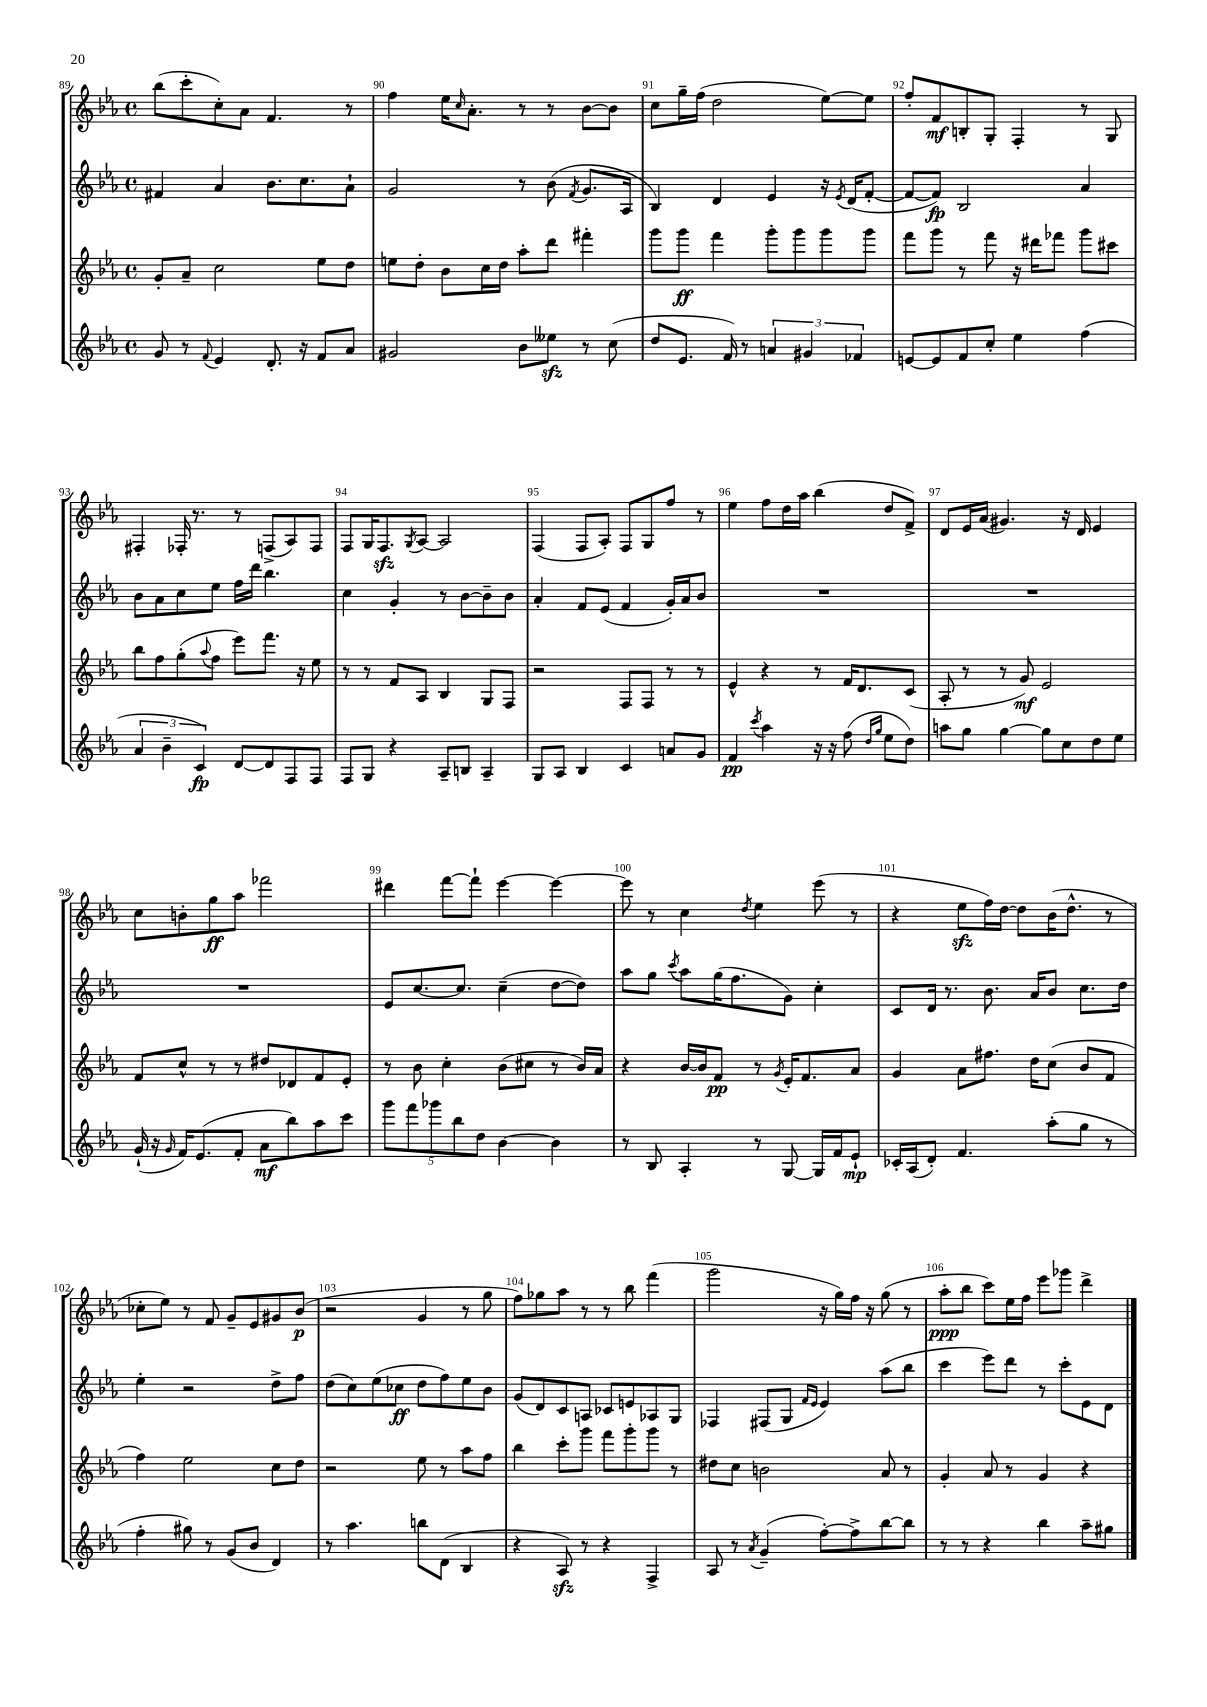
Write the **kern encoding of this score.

**kern	**dynam	**kern	**dynam	**kern	**dynam	**kern	**dynam
*part4	*part4	*part3	*part3	*part2	*part2	*part1	*part1
*staff4	*staff4	*staff3	*staff3	*staff2	*staff2	*staff1	*staff1
*clefG2	*	*clefG2	*	*clefG2	*	*clefG2	*
*k[b-e-a-]	*	*k[b-e-a-]	*	*k[b-e-a-]	*	*k[b-e-a-]	*
*M4/4	*	*M4/4	*	*M4/4	*	*M4/4	*
*met(c)	*	*met(c)	*	*met(c)	*	*met(c)	*
=89	=89	=89	=89	=89	=89	=89	=89
8g/	.	8g'/L	.	4f#X/	.	(8bb-\L	.
8r	.	8a-~/J	.	.	.	8ccc'\	.
8qqf/	.	.	.	.	.	.	.
4e-/	.	2cc\	.	4a-/	.	8cc'\)	.
.	.	.	.	.	.	8a-\J	.
8.d'/	.	.	.	8.b-\L	.	4.f/	.
16r	.	.	.	8.cc\	.	.	.
8f/L	.	8ee-\L	.	.	.	.	.
8a-/J	.	8dd\J	.	8a-`\J	.	8r	.
=90	=90	=90	=90	=90	=90	=90	=90
2g#X/	.	8een\L	.	2g/	.	4ff\	.
.	.	8dd'\J	.	.	.	.	.
.	.	8b-\L	.	.	.	16ee-\KL	.
.	.	.	.	.	.	16qqcc/	.
.	.	.	.	.	.	8.a-'\J	.
.	.	16cc\L	.	.	.	.	.
.	.	16dd\JJ	.	.	.	.	.
8b-\L	.	8aa-'\L	.	8r	.	8r	.
8ee--Xzz\J	.	8ddd\J	.	(8b-\	.	8r	.
.	.	.	.	8qf/	.	.	.
8r	.	4fff#X'\	.	8.g/L	.	[8b-\L	.
(8cc\	.	.	.	.	.	8b-\J]	.
.	.	.	.	16A-/Jk	.	.	.
=91	=91	=91	=91	=91	=91	=91	=91
8dd/L	.	8ggg\L	.	4B-/)	.	8cc\L	.
8.e-/J	.	8ggg\J	ff	.	.	16gg~\L	.
.	.	.	.	.	.	(16ff\JJ	.
.	.	4fff\	.	4d/	.	2dd\	.
16f/)	.	.	.	.	.	.	.
8r	.	.	.	.	.	.	.
6an/	.	8ggg'\L	.	4e-/	.	.	.
.	.	8ggg\	.	.	.	.	.
6g#X/	.	.	.	.	.	.	.
.	.	8ggg\	.	16r	.	[8ee-\L)	.
.	.	.	.	8qe-/	.	.	.
.	.	.	.	(16d/KL	.	.	.
6f-X/	.	.	.	.	.	.	.
.	.	8ggg\J	.	[8f'/J	.	8ee-\J]	.
=92	=92	=92	=92	=92	=92	=92	=92
[8en/L	.	8fff\L	.	8f/L_	.	8ff'/L	.
8e/]	.	8ggg\J	.	8f/J])	fp	8f/	mf
8f/	.	8r	.	2B-/	.	8Bn'/	.
8cc'/J	.	8fff\	.	.	.	8G'/J	.
4ee-\	.	16r	.	.	.	4F'/	.
.	.	16ddd#X\KL	.	.	.	.	.
.	.	8fff-X\J	.	.	.	.	.
(4ff\	.	8ggg\L	.	4a-/	.	8r	.
.	.	8ccc#X\J	.	.	.	8G/	.
!!LO:LB:g=z
=93	=93	=93	=93	=93	=93	=93	=93
6a-/	.	8bb-\L	.	8b-\L	.	4F#X'/	.
.	.	8ff\	.	8a-\	.	.	.
6b-~\	.	.	.	.	.	.	.
.	.	(8gg'\	.	8cc\	.	16F-X'/	.
.	.	.	.	.	.	8.r	.
6c/)	fp	.	.	.	.	.	.
.	.	8qqaa-/	.	.	.	.	.
.	.	8ff\J	.	8ee-\J	.	.	.
[8d/L	.	8eee-\L)	.	16ff\LL	.	8r	.
.	.	.	.	16ddd\JJ	.	.	.
8d/]	.	8.fff\J	.	4.bb-\	.	(8Fn^/L	.
8F/	.	.	.	.	.	8A-/)	.
.	.	16r	.	.	.	.	.
8F/J	.	8ee-\	.	.	.	8F/J	.
=94	=94	=94	=94	=94	=94	=94	=94
8F/L	.	8r	.	4cc\	.	8F/L	.
8G/J	.	8r	.	.	.	16G/K	.
.	.	.	.	.	.	8.Fzz/	.
4r	.	8f/L	.	4g'/	.	.	.
.	.	.	.	.	.	8qG/	.
.	.	8A-/J	.	.	.	[8A-/J	.
8A-~/L	.	4B-/	.	8r	.	2A-/]	.
8Bn/J	.	.	.	[8b-\L	.	.	.
4A-~/	.	8G/L	.	8b-~\]	.	.	.
.	.	8F/J	.	8b-\J	.	.	.
=95	=95	=95	=95	=95	=95	=95	=95
8G/L	.	2r	.	4a-'/	.	(4F/	.
8A-/J	.	.	.	.	.	.	.
4B-/	.	.	.	8f/L	.	8F/L	.
.	.	.	.	(8e-/J	.	8A-'/J)	.
4c/	.	8F/L	.	4f/	.	8F/L	.
.	.	8F/J	.	.	.	8G/	.
8an/L	.	8r	.	16g'/LL)	.	8ff/J	.
.	.	.	.	16a-/J	.	.	.
8g/J	.	8r	.	8b-/J	.	8r	.
=96	=96	=96	=96	=96	=96	=96	=96
4f/	pp	4e-^^/	.	1r	.	4ee-\	.
8qccc/	.	.	.	.	.	.	.
4aa-\	.	4r	.	.	.	8ff\L	.
.	.	.	.	.	.	16dd\L	.
.	.	.	.	.	.	16aa-\JJ	.
16r	.	8r	.	.	.	(4bb-\	.
16r	.	.	.	.	.	.	.
(8ff\	.	16f/KL	.	.	.	.	.
.	.	8.d/	.	.	.	.	.
16qqdd/LL	.	.	.	.	.	.	.
16qqgg/JJ	.	.	.	.	.	.	.
8ee-\L	.	.	.	.	.	8dd/L	.
8dd\J)	.	(8c/J	.	.	.	8f^/J)	.
=97	=97	=97	=97	=97	=97	=97	=97
8aan\L	.	8A-'/	.	1r	.	8d/L	.
8gg\J	.	8r	.	.	.	16e-/L	.
.	.	.	.	.	.	(16a-/JJ	.
[4gg\	.	8r	.	.	.	4.g#X/)	.
.	.	8g/)	mf	.	.	.	.
8gg\L]	.	2e-/	.	.	.	.	.
8cc\	.	.	.	.	.	16r	.
.	.	.	.	.	.	16d/	.
8dd\	.	.	.	.	.	4e-/	.
8ee-\J	.	.	.	.	.	.	.
!!LO:LB:g=z
=98	=98	=98	=98	=98	=98	=98	=98
(16g`/	.	8f/L	.	1r	.	8cc\L	.
16r	.	.	.	.	.	.	.
16qqg/	.	.	.	.	.	.	.
16f/KL)	.	8cc^^/J	.	.	.	8bn'\	.
(8.e-/	.	.	.	.	.	.	.
.	.	8r	.	.	.	8gg\	ff
8f'/J	.	8r	.	.	.	8aa-\J	.
8a-\L	mf	8dd#X/L	.	.	.	2fff-X\	.
8bb-\)	.	8d-X/	.	.	.	.	.
8aa-\	.	8f/	.	.	.	.	.
8ccc\J	.	8e-'/J	.	.	.	.	.
=99	=99	=99	=99	=99	=99	=99	=99
10ggg\L	.	8r	.	8e-/L	.	4ddd#X\	.
10fff\	.	.	.	.	.	.	.
.	.	8b-\	.	[8.cc/	.	.	.
10ggg-X\	.	.	.	.	.	.	.
.	.	4cc'\	.	.	.	[8fff\L	.
10bb-\	.	.	.	.	.	.	.
.	.	.	.	8.cc/J]	.	.	.
.	.	.	.	.	.	8fff`\J]	.
10dd\J	.	.	.	.	.	.	.
[4b-\	.	(8b-\L	.	(4cc~\	.	[4eee-\	.
.	.	8cc#X\J	.	.	.	.	.
4b-\]	.	8r	.	[8dd\L	.	4eee-\_	.
.	.	16b-/LL)	.	8dd\J])	.	.	.
.	.	16a-/JJ	.	.	.	.	.
=100	=100	=100	=100	=100	=100	=100	=100
8r	.	4r	.	8aa-\L	.	8eee-\]	.
8B-/	.	.	.	8gg\J	.	8r	.
.	.	.	.	8qccc/	.	.	.
4A-'/	.	[16b-/LL	.	8aa-\L	.	4cc\	.
.	.	16b-/J]	.	.	.	.	.
.	.	8f/J	pp	(16gg\K	.	.	.
.	.	.	.	8.ff\	.	.	.
.	.	.	.	.	.	8qdd/	.
8r	.	8r	.	.	.	4ee-\	.
.	.	8qg/	.	.	.	.	.
[8G/	.	16e-'/KL	.	8g\J)	.	.	.
.	.	8.f/	.	.	.	.	.
16G/LL]	.	.	.	4cc'\	.	(8eee-\	.
16f/J	.	.	.	.	.	.	.
8e-`/J	mp	8a-/J	.	.	.	8r	.
=101	=101	=101	=101	=101	=101	=101	=101
16c-X'/LL	.	4g/	.	8c/L	.	4r	.
(16A-/J	.	.	.	.	.	.	.
8d'/J)	.	.	.	16d/Jk	.	.	.
.	.	.	.	8.r	.	.	.
4.f/	.	8a-\L	.	.	.	8ee-zz\L	.
.	.	8.ff#X\J	.	8.b-\	.	16ff\L)	.
.	.	.	.	.	.	[16dd\JJ	.
.	.	.	.	.	.	8dd\L]	.
.	.	16dd\KL	.	16a-/KL	.	.	.
(8aa-'\L	.	(8cc\J	.	8b-/J	.	(16b-\K	.
.	.	.	.	.	.	8.dd^^\J	.
8gg\J	.	8b-/L	.	8.cc\L	.	.	.
8r	.	8f/J	.	.	.	8r	.
.	.	.	.	16dd\Jk	.	.	.
!!LO:LB:g=z
=102	=102	=102	=102	=102	=102	=102	=102
4ff'\	.	4ff\)	.	4ee-'\	.	8cc-X'\L	.
.	.	.	.	.	.	8ee-\J)	.
8gg#X\)	.	2ee-\	.	2r	.	8r	.
8r	.	.	.	.	.	8f/	.
(8g/L	.	.	.	.	.	8g~/L	.
8b-/J	.	.	.	.	.	8e-/	.
4d/)	.	8cc\L	.	8dd^\L	.	8g#X/	.
.	.	8dd\J	.	8ff\J	.	(8b-/J	p
=103	=103	=103	=103	=103	=103	=103	=103
8r	.	2r	.	(8dd\L	.	2r	.
4.aa-\	.	.	.	8cc\)	.	.	.
.	.	.	.	(8ee-\	.	.	.
.	.	.	.	8cc-X\J	ff	.	.
8bbn\L	.	8ee-\	.	8dd\L	.	4g/	.
(8d\J	.	8r	.	8ff\)	.	.	.
4B-/	.	8aa-\L	.	8ee-\	.	8r	.
.	.	8ff\J	.	8b-\J	.	8gg\	.
=104	=104	=104	=104	=104	=104	=104	=104
4r	.	4bb-\	.	(8g/L	.	8ff\L)	.
.	.	.	.	8d/)	.	8gg-X\	.
8A-zz/)	.	8ccc'\L	.	8c/	.	8aa-\J	.
8r	.	8ggg\J	.	8An/J	.	8r	.
4r	.	8fff\L	.	8c-X/L	.	8r	.
.	.	8ggg'\	.	8en/	.	8bb-\	.
4F^/	.	8ggg\J	.	8A-X/	.	(4fff\	.
.	.	8r	.	8G/J	.	.	.
=105	=105	=105	=105	=105	=105	=105	=105
8A-/	.	8dd#X\L	.	4F-X/	.	2ggg\	.
8r	.	8cc\J	.	.	.	.	.
8qa-/	.	.	.	.	.	.	.
(4g~/	.	2bn\	.	(8F#X/L	.	.	.
.	.	.	.	8G/J	.	.	.
.	.	.	.	16qqf/LL	.	.	.
.	.	.	.	16qqe-/JJ	.	.	.
[8ff'\L)	.	.	.	4e-/)	.	16r	.
.	.	.	.	.	.	16gg\LL)	.
8ff^\]	.	.	.	.	.	16ff\JJ	.
.	.	.	.	.	.	16r	.
[8bb-\	.	8a-/	.	(8aa-\L	.	(8gg\	.
8bb-\J]	.	8r	.	8bb-\J	.	8r	.
=106	=106	=106	=106	=106	=106	=106	=106
8r	.	4g'/	.	4ccc\	.	8aa-'\L	ppp
8r	.	.	.	.	.	8bb-\J	.
4r	.	8a-/	.	8eee-\L)	.	8ccc\L)	.
.	.	8r	.	8ddd\J	.	16ee-\L	.
.	.	.	.	.	.	16ff\JJ	.
4bb-\	.	4g/	.	8r	.	8eee-\L	.
.	.	.	.	8ccc'\L	.	8ggg-X\J	.
8aa-~\L	.	4r	.	8e-\	.	4ddd^\	.
8gg#X\J	.	.	.	8d\J	.	.	.
==	==	==	==	==	==	==	==
*-	*-	*-	*-	*-	*-	*-	*-
